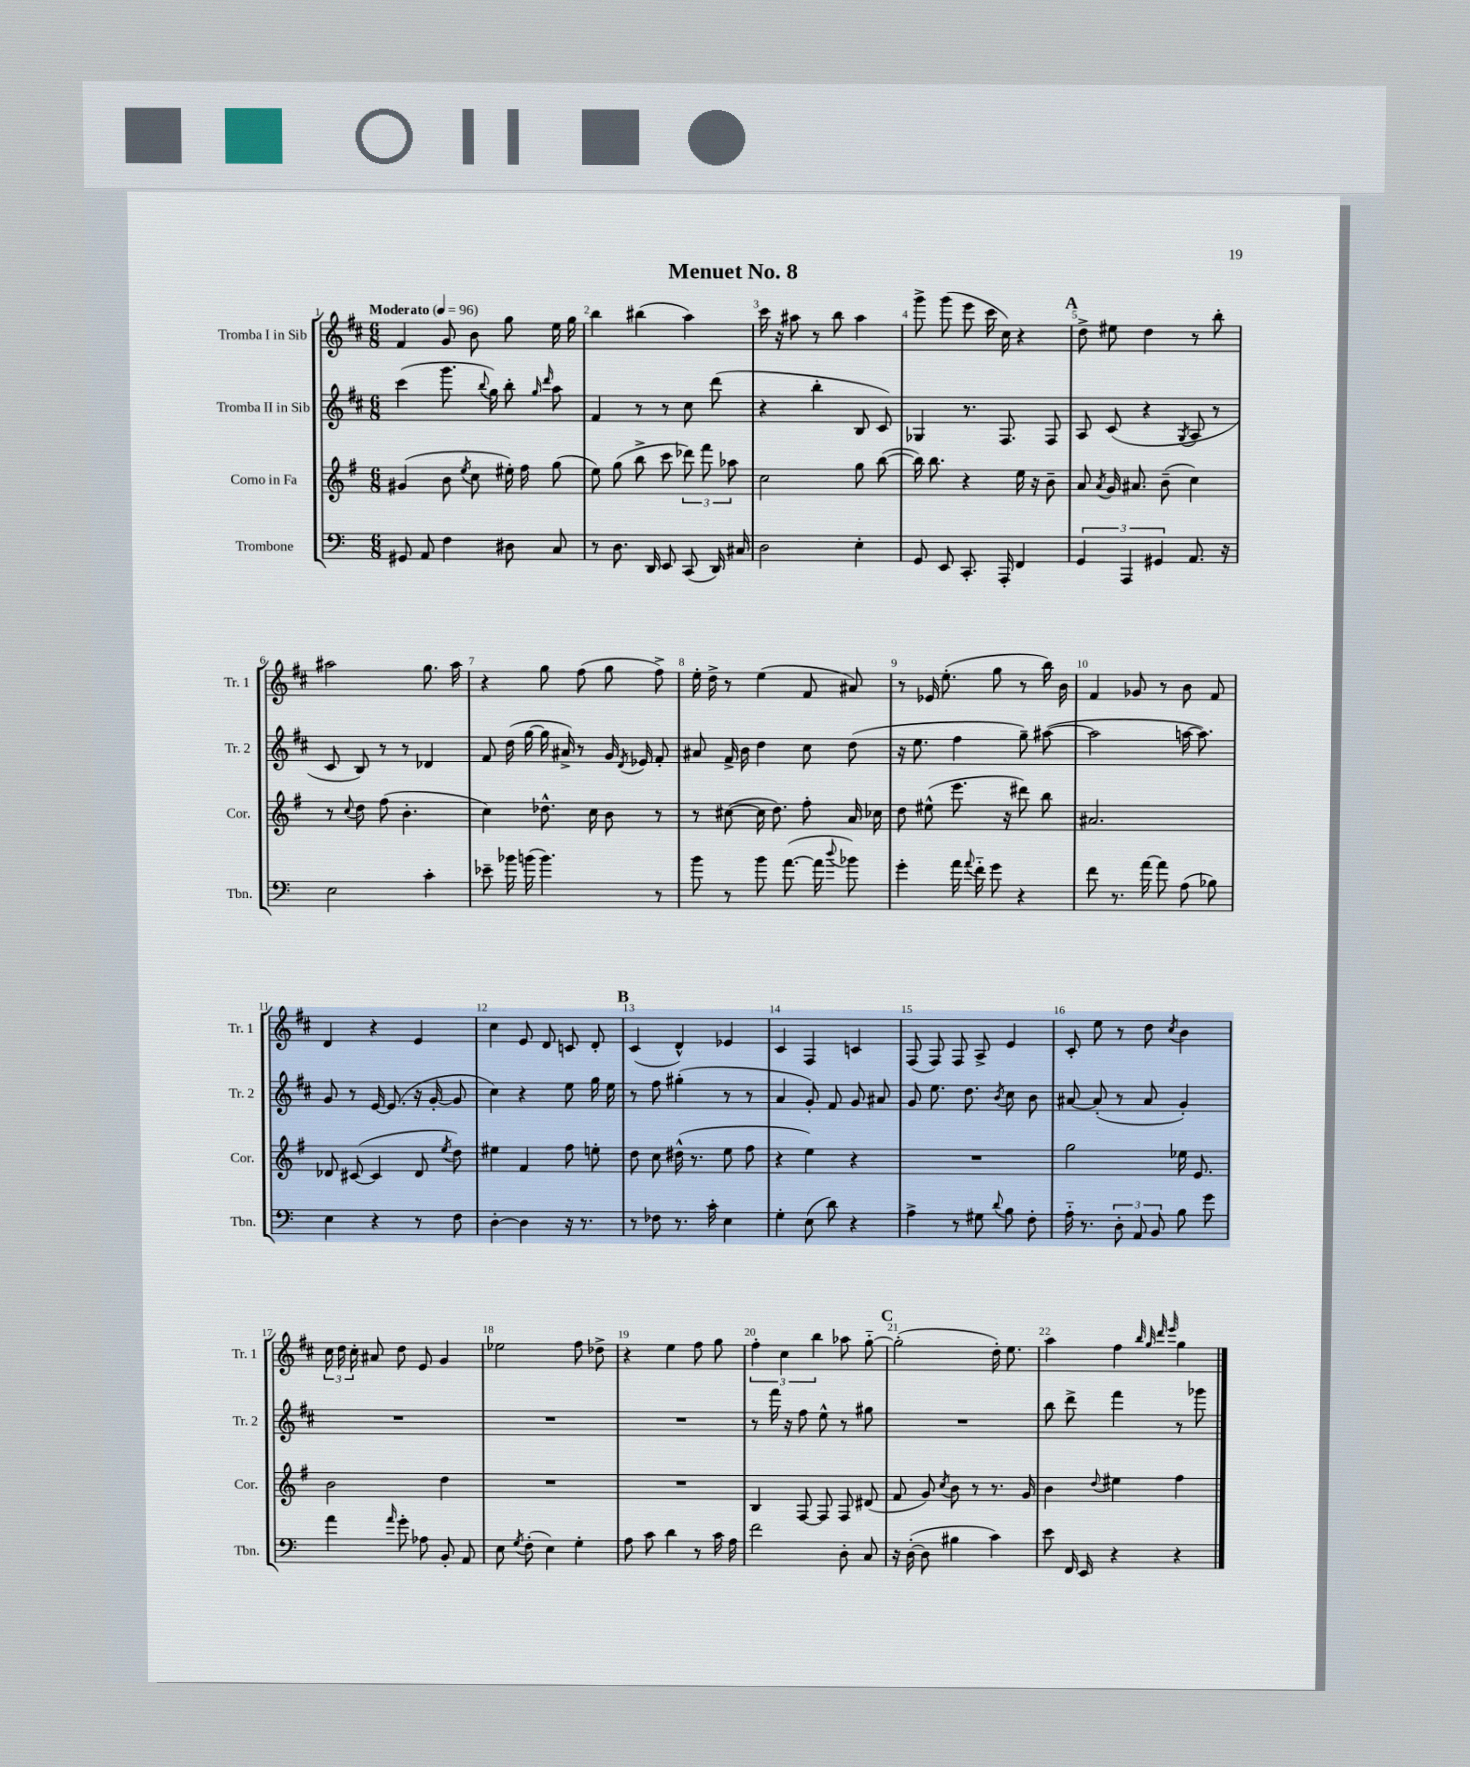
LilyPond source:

\header { title = "Menuet No. 8" }
<<
\new StaffGroup <<
\new Staff = "s0" \with { instrumentName = "Tromba I in Sib" shortInstrumentName = "Tr. 1" } {
    \clef treble \key d \major \numericTimeSignature \time 6/8 \tempo "Moderato" 4 = 96
    \autoBeamOff fis'4 g'8 b'8 g''8 e''16 g''16 |
    b''4 bis''4( a''4) |
    cis'''16 r16 ais''8 r8 b''8 ais''4 |
    g'''8-> g'''8( e'''8 cis'''16 cis''16) r4 |
    \mark \markup { \bold "A" } d''8-> eis''8 d''4 r8 b''8-. |
    ais''2 g''8. ais''16 |
    r4 g''8 fis''8( g''8 fis''8->) |
    e''16-. d''16-> r8 e''4( fis'8 ais'8) |
    r8 ees'16 e''8.-.( g''8 r8 b''16) b'16 |
    fis'4 ges'8 r8 b'8 fis'8 |
    d'4 r4 e'4 |
    cis''4 e'8 d'8 c'8 d'8-. |
    \mark \markup { \bold "B" } cis'4( d'4-^) ees'4 |
    cis'4 fis4 c'4 |
    fis8( fis8) fis8 a8-> e'4 |
    cis'8-. e''8 r8 d''8 \acciaccatura { cis''8 } b'4 |
    \tuplet 3/2 { cis''16 d''16 cis''16-. } ais'8 d''8 e'8 g'4 |
    ees''2 fis''8 des''8-> |
    r4 e''4 fis''8 g''8 |
    \tuplet 3/2 { fis''4-. cis''4 b''4 } aes''8 g''8~-_ |
    \mark \markup { \bold "C" } g''2-.( d''16-.) e''8. |
    a''4 fis''4 \grace { b''32 g''32 d'''32 e'''32 } g''4 \bar "|." |
}
\new Staff = "s1" \with { instrumentName = "Tromba II in Sib" shortInstrumentName = "Tr. 2" } {
    \clef treble \key d \major \numericTimeSignature \time 6/8
    \autoBeamOff cis'''4( g'''8. \appoggiatura { b''8 } g''16) b''8-. \grace { g''16 d'''16 } a''8 |
    fis'4 r8 r8 cis''8 d'''8( |
    r4 b''4-. b8 cis'8) |
    ges4 r8. fis8. fis8 |
    \mark \markup { \bold "A" } a8 cis'8( r4 \acciaccatura { g8 } a8 r8 |
    cis'8 b8) r8 r8 des'4 |
    fis'8 d''16( g''16~ g''16 ais'16->) r8 g'16 \acciaccatura { d'8 } ees'16 fis'8-. |
    ais'8 fis'16-> b'16 d''4 cis''8 d''8( |
    r16 e''8. fis''4 g''8--) ais''8~( |
    ais''2 a''16~ a''8.) |
    g'8 r8 e'16~ e'8.( r16 g'16~-. g'8 |
    cis''4) r4 e''8 g''16 e''16 |
    \mark \markup { \bold "B" } r8 fis''8 gis''4-.( r8 r8 |
    a'4 g'8-.) fis'8 g'8 ais'8 |
    g'8 e''8. d''8. \acciaccatura { b'8 } cis''8 b'8 |
    ais'8~ ais'8-.( r8 ais'8 g'4-.) |
    R2. |
    R2. |
    R2. |
    r8 fis'''16 r16 fis''8 e''8-^ r8 gis''8 |
    \mark \markup { \bold "C" } R2. |
    b''8 d'''8-> fis'''4 r8 ges'''8 \bar "|." |
}
\new Staff = "s2" \with { instrumentName = "Corno in Fa" shortInstrumentName = "Cor." } {
    \clef treble \key g \major \numericTimeSignature \time 6/8
    \autoBeamOff gis'4( b'8 \acciaccatura { e''8 } c''8 eis''16-.) fis''16 g''8( |
    e''8) g''8( b''8-> c'''8 \tuplet 3/2 { des'''8) fis'''8 aes''8 } |
    c''2 g''8 b''8~( |
    b''16) b''8. r4 e''16 r16 b'8-- |
    \mark \markup { \bold "A" } a'8 \acciaccatura { a'8 } g'16 ais'8. b'8--( c''4) |
    r8 \appoggiatura { c''8 } d''8 fis''8( b'4.-. |
    c''4) des''8.-^ c''16 b'8 r8 |
    r8 cis''8~( cis''16 d''8.) fis''8-. a'16 ces''16 |
    d''8 eis''8-^( e'''8. r16 dis'''8) b''8 |
    ais'2. |
    des'8 cis'8~( cis'4 des'8 \acciaccatura { e''8 } d''8) |
    eis''4 fis'4 fis''8 e''8-. |
    \mark \markup { \bold "B" } d''8 c''8 dis''16-^( r8. e''8 fis''8 |
    r4 e''4) r4 |
    R2. |
    g''2 ees''16 e'8. |
    b'2 d''4 |
    R2. |
    R2. |
    b4 fis8~ fis8 fis8 dis'8( |
    \mark \markup { \bold "C" } fis'8 g'8) \acciaccatura { c''8 } b'8 r8 r8. g'16 |
    b'4 \appoggiatura { d''8 } eis''4 fis''4 \bar "|." |
}
\new Staff = "s3" \with { instrumentName = "Trombone" shortInstrumentName = "Tbn." } {
    \clef bass \key c \major \numericTimeSignature \time 6/8
    \autoBeamOff gis,8 a,8 f4 dis8 c8 |
    r8 d8. d,16 e,8 c,8( d,16) cis16 |
    d2 e4-. |
    g,8 e,8 c,8.-. a,,16-. f,4 |
    \mark \markup { \bold "A" } \tuplet 3/2 { g,4 a,,4 gis,4 } a,8. r16 |
    e2 c'4-. |
    ees'8-- bes'16 b'16( b'4.) r8 |
    b'8 r8 b'8 a'8.~( a'16 \appoggiatura { d''8 } bes'8) |
    g'4-. a'16 \appoggiatura { a'8 } f'16-_ g'8 r4 |
    f'8 r8. a'16~ a'8 a8( bes8) |
    e4 r4 r8 f8 |
    d4~-. d4 r16 r8. |
    \mark \markup { \bold "B" } r8 fes8 r8. c'16-. e4 |
    g4-. e8( d'8) r4 |
    a4-> r8 gis8 \appoggiatura { d'8 } b8 f8-. |
    a16-_ r8. \tuplet 3/2 { d8-. a,8 b,8 } b8 g'8 |
    a'4 \grace { a'16 } g'8-. aes8 b,8-. a,8 |
    e8 \acciaccatura { g8 } f8-.( e4) g4-. |
    a8 c'8 d'4 r8 c'16 a16 |
    f'2 d8-. c8 |
    \mark \markup { \bold "C" } r16 d16~-.( d8 bis4 c'4) |
    e'8 f,16 e,16 r4 r4 \bar "|." |
}
>>
>>
\layout { \context { \Score \override BarNumber.break-visibility = ##(#f #t #t) barNumberVisibility = #all-bar-numbers-visible } }
